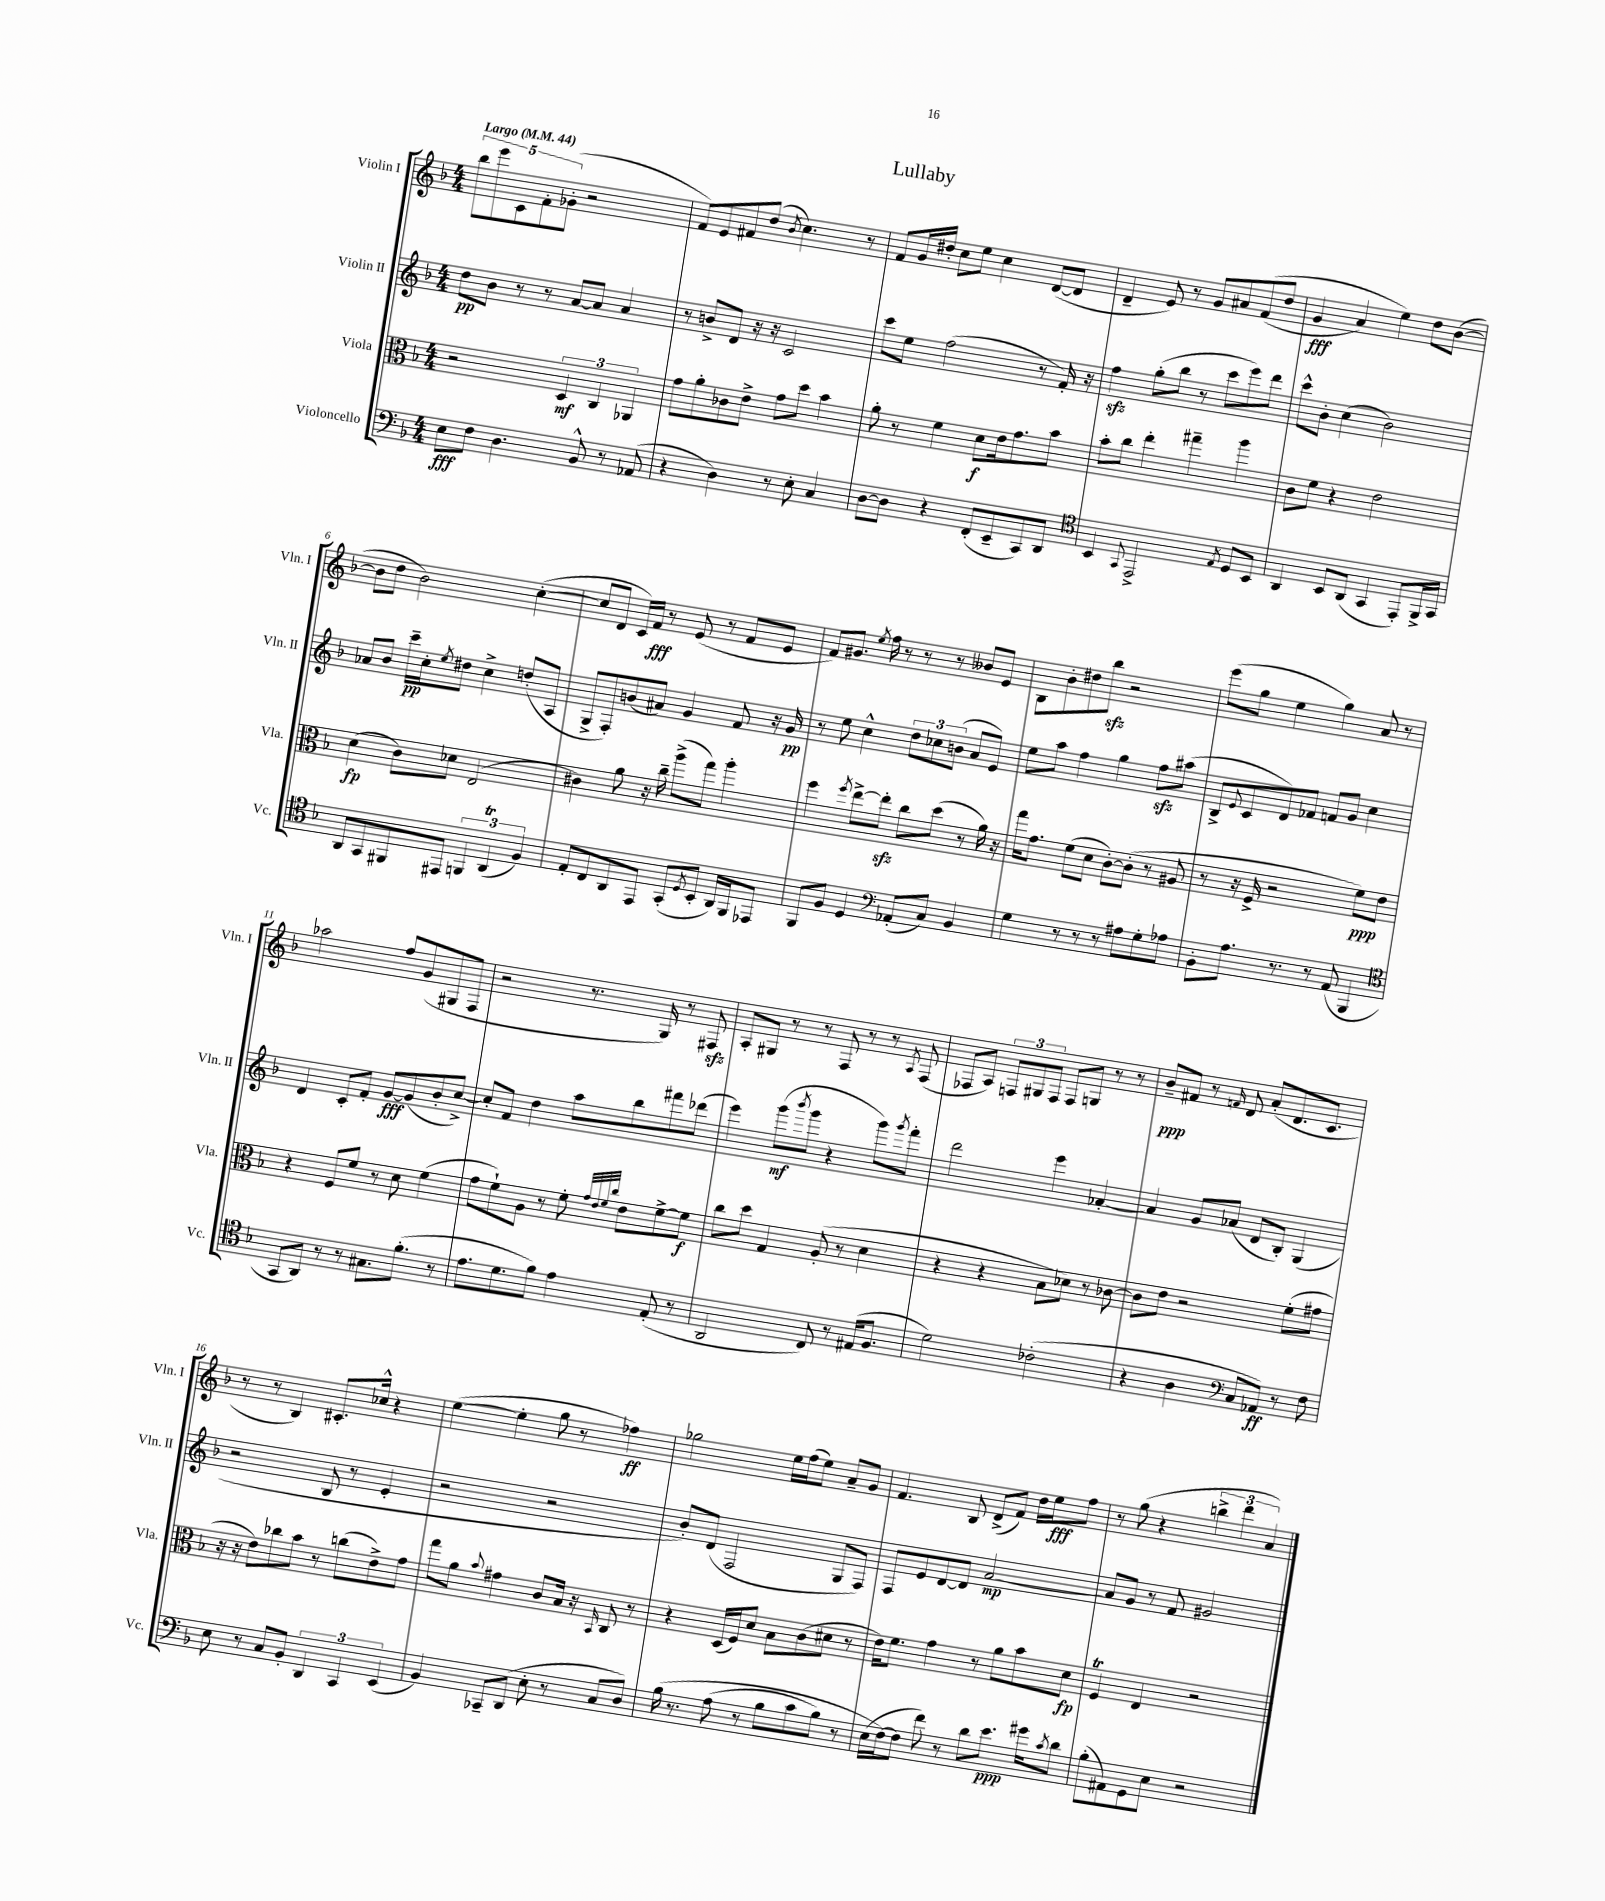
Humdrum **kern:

**kern	**kern	**kern	**kern
*staff4	*staff3	*staff2	*staff1
*clefF4	*clefC3	*clefG2	*clefG2
*k[b-]	*k[b-]	*k[b-]	*k[b-]
*M4/4	*M4/4	*M4/4	*M4/4
*MM44	*MM44	*MM44	*MM44
8E	2r	8dd	10bb-
.	.	.	10eee
8F	.	8b-	.
.	.	.	10c
4.D	.	8r	.
.	.	.	10f'
.	.	8r	.
.	.	.	(10g-'
.	6D	[8a	2r
8BB-^^	.	8a]	.
.	6C	.	.
8r	.	4a	.
.	6AA-	.	.
(8AA-	.	.	.
=	=	=	=
4r	8g	8r	8f)
.	8a'	8b^	8e
4D)	8c-	8d	8f#
.	8e^	16r	(8dd
.	.	16r	.
.	.	.	8qb-
8r	8g	2c	4.cc)
8E'	8dd	.	.
4C	4b-	.	.
.	.	.	8r
=	=	=	=
[8D	8a'	8ccc	8f
8D]	8r	8ee	16g
.	.	.	16dd#'
4r	4f	(2ff	8cc
.	.	.	8ee
(8FF'	8d	.	4cc
8EE~	16e	.	.
.	8.g	.	.
8CC)	.	8r	([8d
8DD	8b-	16f')	8d]
.	.	16r	.
=	=	=	=
*clefC4	*	*	*
4BB-	8b-'	4ff	4d~
.	8cc	.	.
8qqGG	.	.	.
2EE^	4ee'	(8gg'	8e)
.	.	8bb-	8r
.	4gg#~	8r	8g
.	.	8ccc	8a#
8qE	.	.	.
8D	4aa	8eee)	&((8f
8BB-	.	8ddd	8dd
=	=	=	=
4AA	8c	8ccc^^	4g
.	8f	8b-'	.
8BB-	4r	(4cc	4a)
(8AA	.	.	.
4GG	2e	2b-)	4ee&)
8EE')	.	.	8dd
16FF^	.	.	([8b-
16GG	.	.	.
=	=	=	=
8AA	(4d	8a-	8b-]
8GG	.	8b-	8dd
8FF#	8c)	16ccc~	2b-)
.	.	16cc'	.
.	.	8qee	.
8EE#	8d-	8dd#	.
6FF	(2E	4cc^	.
(6AA	.	.	.
.	.	(8dd'	([4cc'
6F)	.	.	.
.	.	8A	.
=	=	=	=
8E'	4c#)	8G^	8cc]
8C	.	8F')	8d
8AA	8a	(8b	16c)
.	.	.	16f
8EE	16r	8a#)	8r
.	16cc~	.	.
(8GG'	(8aa^	4g	(8e
8qD	.	.	.
8BB-'	8gg)	.	8r
16AA)	4aa'	8f	8f
16FF	.	.	.
8EE-	.	16r	8e
.	.	16g	.
=	=	=	=
8FF	4ff	8r	8f)
8F	.	8ee	8.g#
.	8qff	.	.
4D	[8ee^	4cc^^	.
.	.	.	8qee
.	.	.	16ff
.	8ee']	.	8r
*clefF4	*	*	*
(8AA-'	8cc	12dd	8r
.	.	12cc-	.
8C)	(8dd	.	8r
.	.	(12b	.
4BB-	8r	8a	8b--
.	16a)	8e)	8e
.	16r	.	.
=	=	=	=
4G	16gg	8ee	8B-
.	8.g	.	.
.	.	8aa	8b-'
8r	(8f	4ff	8dd#
8r	8d	.	8bb-
8r	[8c')	4gg	2r
8A#	(8c']	.	.
8G'	8r	8ff	.
8A-	8A#	(8aa#	.
=	=	=	=
8BB-'	8r	8B-^	(8eee
.	.	8qqe	.
8.A	16r	8c	8gg
.	16F^	.	.
.	2r	8d)	4ee
8.r	.	.	.
.	.	8f-	.
8r	.	8f	4gg)
(8AA	.	8g	.
4BBB-	8f)	4cc	8a
.	8e	.	8r
=	=	=	=
*clefC4	*	*	*
8GG	4r	4d	2aa-
8AA)	.	.	.
8r	8F	8c'	.
8r	8f	8f'	.
8.G#	8r	[8g	8ff
.	8d	(8g]	(8g
(8.f'	.	.	.
.	(4f	8b-'	8G#
8r	.	[8cc^)	8F
=	=	=	=
8.e	8g	8cc']	2r
.	8f`)	8f	.
8.d	.	.	.
.	8A	4dd	.
8f)	8r	.	.
4e	8f'	8aa	8.r
.	32qqg	.	.
.	32qqe	.	.
.	32qqf	.	.
.	32qqcc	.	.
.	8e	8bb-	.
.	.	.	16G)
(8E'	[8f^	8fff#	8r
8r	8f]	(8ddd-	8F#
=	=	=	=
2AA	8cc	4eee)	8A'
.	8dd	.	8G#
.	4G	(8ggg	8r
.	.	8qbbb-	.
.	.	8ggg	8r
8C)	(8A'	4r	8F
8r	8r	.	8r
(16E#	4d	8ggg)	8r
8.F	.	.	.
.	.	8qggg	8qA
.	.	8fff'	(8F
=	=	=	=
2d)	4r	2ddd	8F-
.	.	.	8A)
.	4r	.	12F
.	.	.	12G#
.	.	.	12F
(2c-'	8B-	4eee	8F
.	8d-)	.	8G
.	8r	[4a-'	8r
.	[8c-	.	8r
=	=	=	=
4r	8c-]	4a-]	8b-~
.	8e	.	8f#
4A	2r	8g	8r
.	.	.	16qqf
.	.	(8a-	8d
*clefF4	*	*	*
8C	.	8d	(8a'
8AA-)	.	8B-')	8.d
8r	(8f'	(4G	.
.	.	.	8.c
8F	8g#	.	.
=	=	=	=
8E	16r	2r	8r
.	16r	.	.
8r	8e)	.	8r
8C	8cc-	.	4B-)
8BB-'	8b-	.	.
6DD	8r	8B-	8.c#'
.	(8cc	8r	.
6CC	.	.	.
.	.	.	16cc-^^
.	8e^)	4e'	4r
(6EE	.	.	.
.	8g	.	.
=	=	=	=
4BB-)	8gg	2r	([4ee
.	8a	.	.
.	8qqb-	.	.
8CC-~	4g#	.	4ee']
(8DD	.	.	.
8E'	8c	2r	8gg
8r	16B-	.	8r
.	16r	.	.
.	16qqBB-	.	.
8C	8C	.	4ff-)
8D)	8r	.	.
=	=	=	=
&(16B-	4r	8b-')	2gg-
8.r	.	.	.
.	.	(8d	.
(8A	(16D	2F	.
.	16F)	.	.
8r	8d	.	.
8B-	8B-	.	16ee
.	.	.	(16ff
8c	(8c	.	8ee)
8B-)	8d#	8G	8a~
8r	8r	8F)	8g
=	=	=	=
(16E	16e)	8F	4.f
[16F&)	8.f	.	.
8F]	.	8e	.
8f)	4g	[8d	.
8r	.	8d]	8B-
8d	8r	[2a	(8d^
8.e	8a	.	8f)
.	8b-	.	16dd
16g#	.	.	16ee
8qc	.	.	.
8d	8d	.	8ff
=	=	=	=
(8B-'	4F	8a]	8r
8AA#)	.	8g	(8gg
8GG	4E	8r	4r
8E	.	8f	.
2r	2r	2g#	6bb^
.	.	.	6ddd
.	.	.	6a)
==	==	==	==
*-	*-	*-	*-
